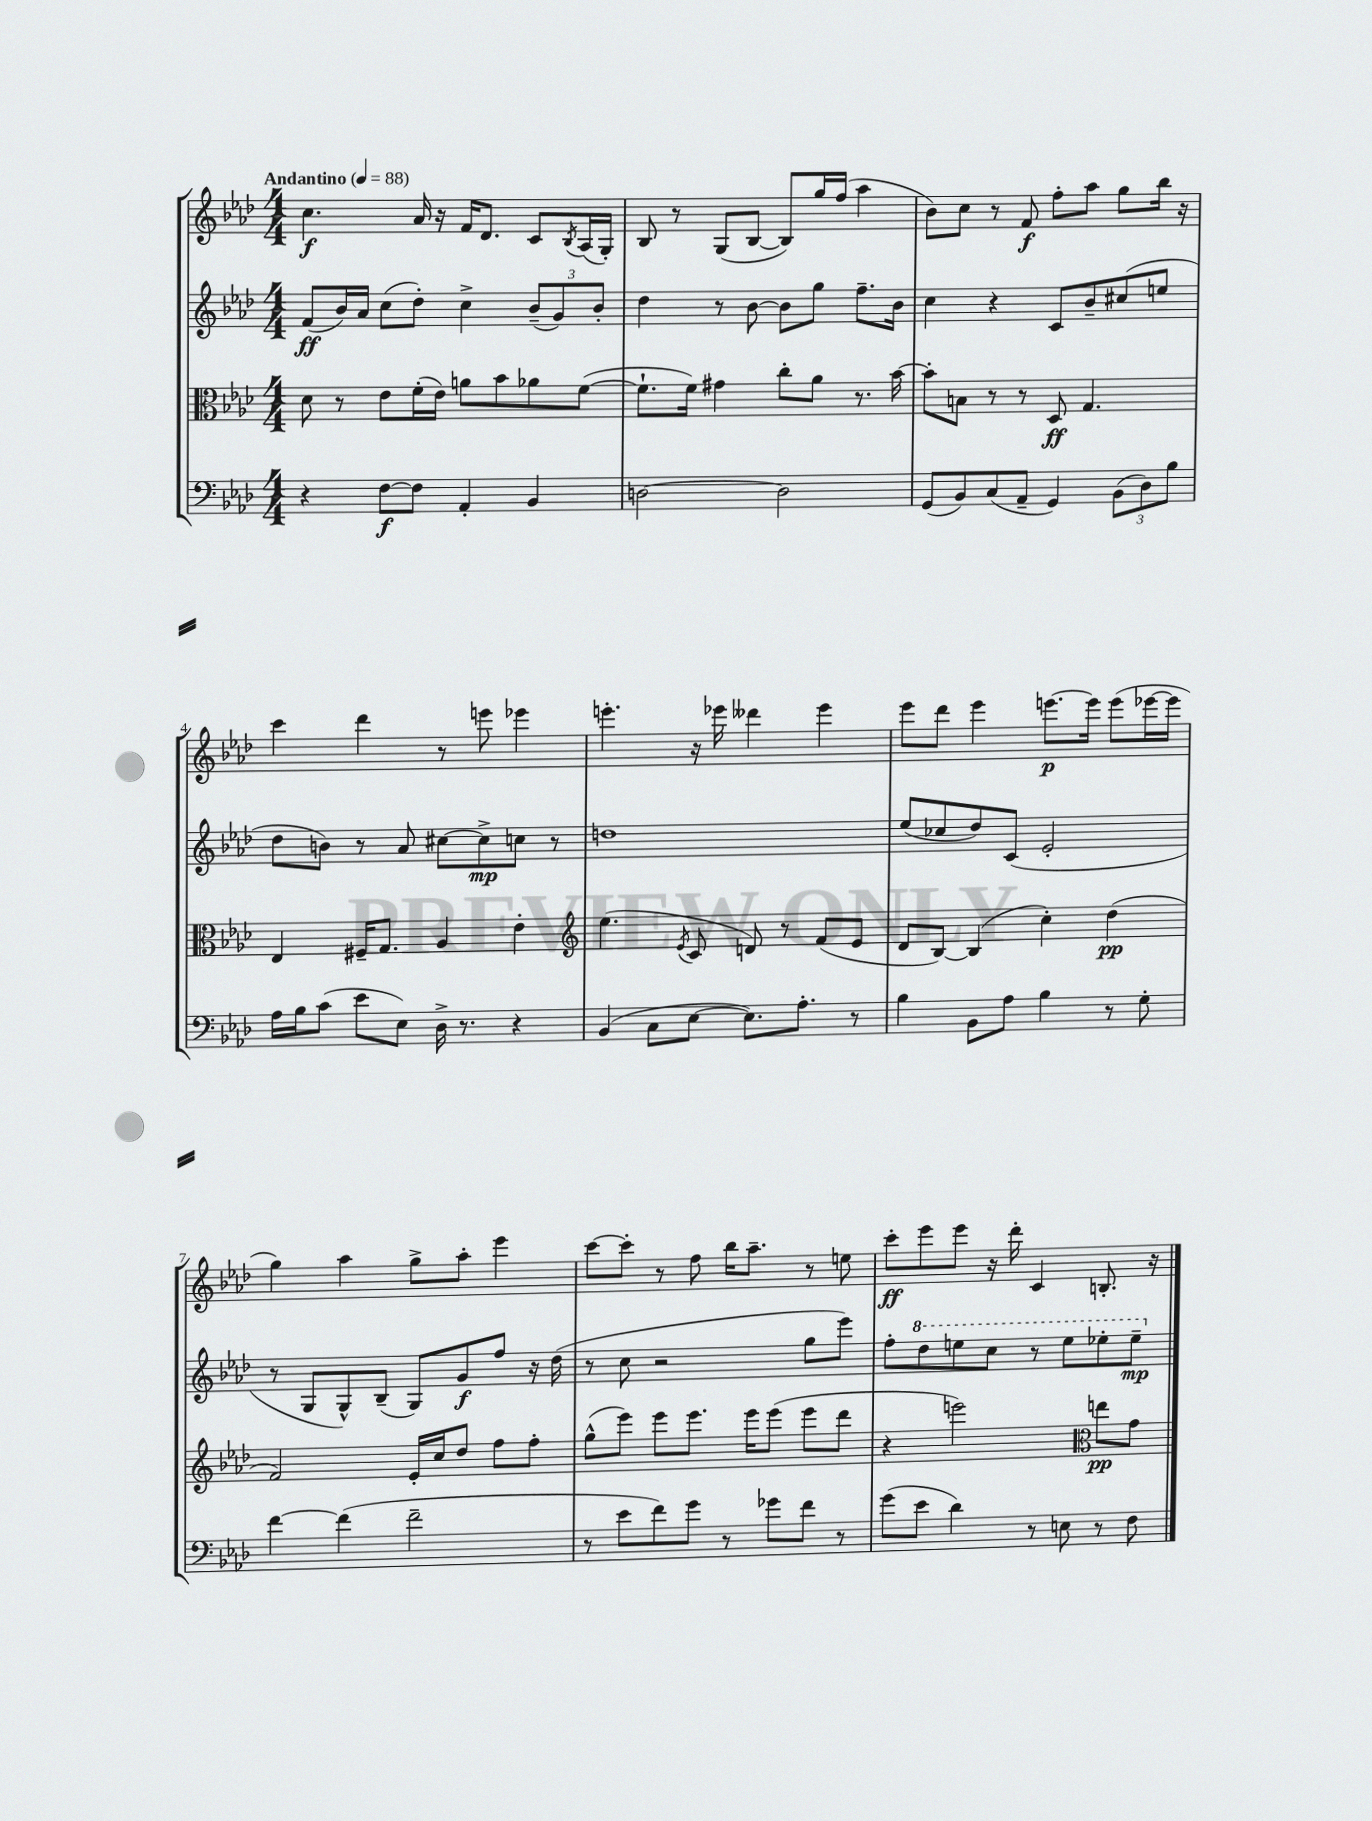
<<
\new StaffGroup <<
\new Staff = "s0" {
    \clef treble \key aes \major \numericTimeSignature \time 4/4 \tempo "Andantino" 4 = 88
    c''4.\f aes'16 r16 f'16 des'8. c'8 \acciaccatura { bes8 } aes16( g16-.) |
    bes8 r8 g8( bes8~ bes8) g''16 f''16( aes''4 |
    bes'8) c''8 r8 f'8\f f''8-. aes''8 g''8 bes''16 r16 |
    c'''4 des'''4 r8 e'''8 ees'''4 |
    e'''4.-. r16 ees'''16 deses'''4 ees'''4 |
    ees'''8 des'''8 ees'''4 e'''8.~\p e'''16 e'''8( ees'''16~ ees'''16 |
    g''4) aes''4 g''8-> aes''8-. ees'''4 |
    c'''8~ c'''8-. r8 f''8 bes''16 aes''8.-- r8 e''8 |
    c'''8-.\ff ees'''8 ees'''8 r16 des'''16-. c'4 b8.-. r16 \bar "|." |
}
\new Staff = "s1" {
    \clef treble \key aes \major \numericTimeSignature \time 4/4
    f'8\ff( bes'16) aes'16 c''8( des''8-.) c''4-> \tuplet 3/2 { bes'8--( g'8) bes'8-. } |
    des''4 r8 bes'8~ bes'8 g''8 f''8.-- bes'16 |
    c''4 r4 c'8 bes'8-- cis''8( e''8 |
    des''8 b'8) r8 aes'8 cis''8~ cis''8->\mp c''8 r8 |
    d''1 |
    ees''8( ces''8 des''8) c'8( ees'2-. |
    r8 g8 g8-^) bes8--( g8) g'8\f f''8 r16 des''16( |
    r8 c''8 r2 g''8 ees'''8) |
    f''8-. \ottava #1 des'''8 e'''8 c'''8 r8 e'''8 ees'''8-. ees'''8--\mp \ottava #0 \bar "|." |
}
\new Staff = "s2" {
    \clef alto \key aes \major \numericTimeSignature \time 4/4
    des'8 r8 ees'8 f'16-.( ees'16) a'8 bes'8 aes'8 f'8~( |
    f'8.-! f'16) gis'4 c''8-. aes'8 r8. bes'16~ |
    bes'8-. b8 r8 r8 des8\ff g4. |
    ees4 fis16-- g8. aes4 ees'4-. |
    \clef treble ees''4.( \acciaccatura { ees'8 } c'8 d'8) r8 f'8( ees'8 |
    des'8 bes8~) bes4( c''4-.) des''4\pp( |
    f'2) ees'16-. c''16 des''8 f''8 f''8-. |
    g''8-^( ees'''8) ees'''8 ees'''8. ees'''16 ees'''8( ees'''8 des'''8 |
    r4 e'''2) \clef alto e''8\pp g'8 \bar "|." |
}
\new Staff = "s3" {
    \clef bass \key aes \major \numericTimeSignature \time 4/4
    r4 f8~\f f8 aes,4-. bes,4 |
    d2~ d2 |
    g,8( bes,8) c8( aes,8-- g,4) \tuplet 3/2 { bes,8( des8) bes8 } |
    aes16 bes16 c'8( ees'8 ees8) des16-> r8. r4 |
    bes,4( c8 ees8~ ees8.) aes8.-. r8 |
    bes4 bes,8 aes8 bes4 r8 g8-. |
    f'4~ f'4( f'2-- |
    r8 ees'8 f'8) g'8 r8 ges'8 f'8 r8 |
    g'8( ees'8 des'4) r8 e8 r8 f8 \bar "|." |
}
>>
>>
